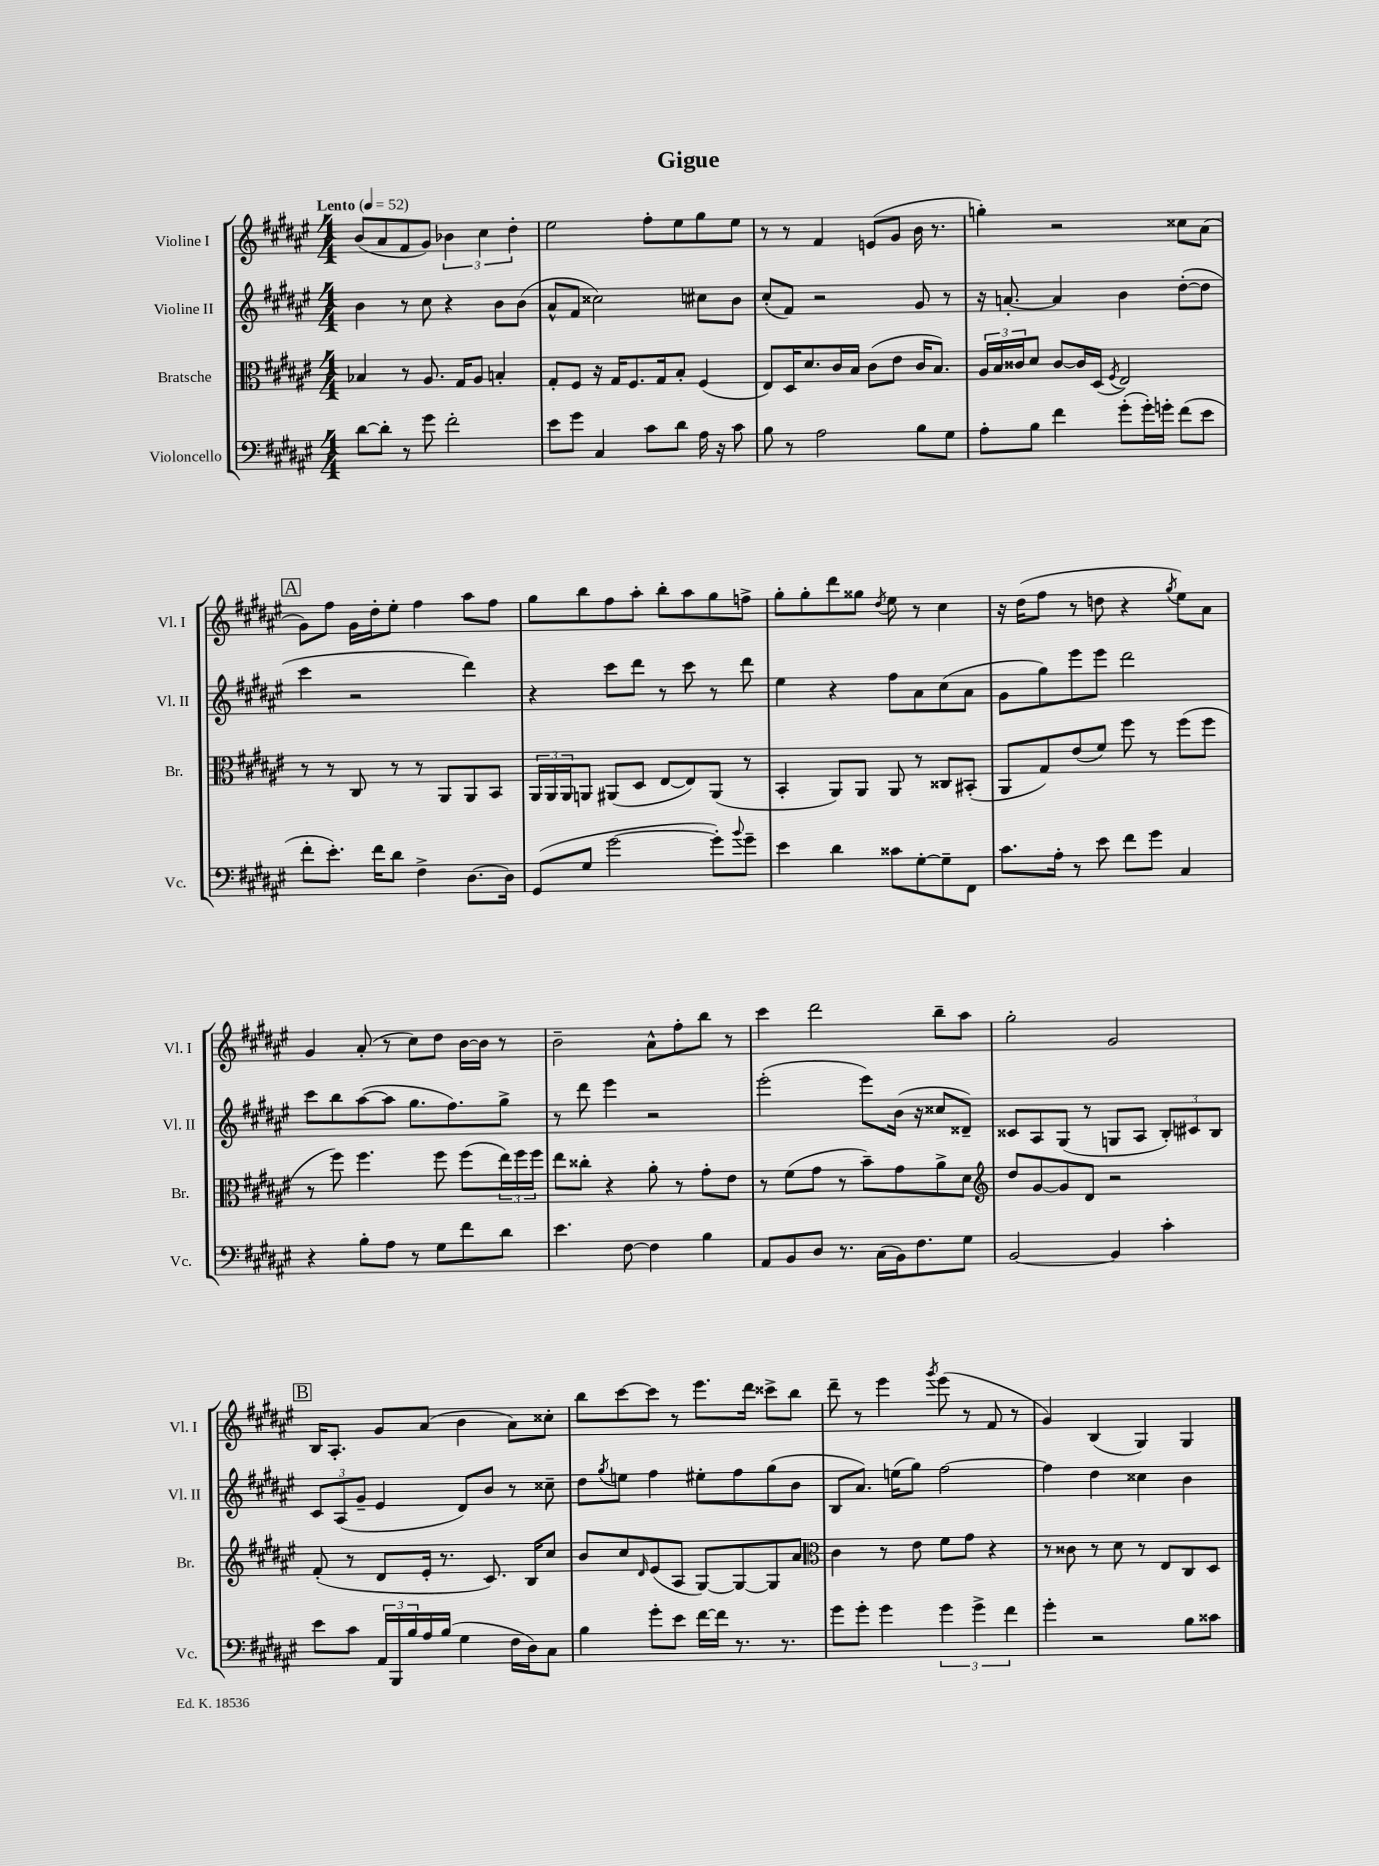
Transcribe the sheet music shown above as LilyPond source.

\header { title = "Gigue" }
<<
\new StaffGroup <<
\new Staff = "s0" \with { instrumentName = "Violine I" shortInstrumentName = "Vl. I" } {
    \clef treble \key fis \major \numericTimeSignature \time 4/4 \tempo "Lento" 4 = 52
    b'8( ais'8 fis'8 gis'8) \tuplet 3/2 { bes'4 cis''4 dis''4-. } |
    eis''2 fis''8-. eis''8 gis''8 eis''8 |
    r8 r8 fis'4 e'8( gis'8 b'16 r8. |
    g''4-.) r2 cisis''8 ais'8( |
    \mark \markup { \box "A" } gis'8) fis''8 gis'16 dis''16-. eis''8-. fis''4 ais''8 fis''8 |
    gis''8 b''8 fis''8 ais''8-. b''8-. ais''8 gis''8 f''8-> |
    gis''8-. gis''8-. dis'''8 gisis''8 \acciaccatura { dis''8 } eis''8 r8 cis''4 |
    r16 dis''16( fis''8 r8 d''8 r4 \acciaccatura { gis''8 } eis''8) ais'8 |
    gis'4 ais'8-.( r8 cis''8) dis''8 b'16~ b'16 r8 |
    b'2-- ais'8-^ fis''8-. b''8 r8 |
    cis'''4 dis'''2 b''8-- ais''8 |
    gis''2-. gis'2 |
    \mark \markup { \box "B" } b16 ais8.-. gis'8 ais'8( b'4 ais'8) cisis''8-. |
    b''8 cis'''8~ cis'''8 r8 eis'''8. dis'''16 cisis'''8-> b''8 |
    dis'''8-- r8 eis'''4 \acciaccatura { gis'''8 } eis'''8( r8 fis'8 r8 |
    gis'4) b4( gis4) gis4 \bar "|." |
}
\new Staff = "s1" \with { instrumentName = "Violine II" shortInstrumentName = "Vl. II" } {
    \clef treble \key fis \major \numericTimeSignature \time 4/4
    b'4 r8 cis''8 r4 b'8 b'8( |
    ais'8-^ fis'8 cisis''2) cis''8 b'8 |
    cis''8-.( fis'8) r2 gis'8 r8 |
    r16 a'8.~-. a'4 b'4 dis''8~-.( dis''8 |
    \mark \markup { \box "A" } cis'''4 r2 dis'''4) |
    r4 cis'''8 dis'''8 r8 cis'''8 r8 dis'''8 |
    eis''4 r4 fis''8 ais'8 cis''8( ais'8 |
    gis'8 gis''8) eis'''8 eis'''8 dis'''2 |
    cis'''8 b''8 ais''8~( ais''8 gis''8. fis''8.) gis''8-> |
    r8 dis'''8 eis'''4 r2 |
    eis'''2-.( eis'''8) b'16( r16 cisis''8 disis'8--) |
    cisis'8 ais8 gis8( r8 g8 ais8 \tuplet 3/2 { b8-.) cis'8 b8 } |
    \mark \markup { \box "B" } \tuplet 3/2 { cis'8 ais8( gis'8-- } eis'4 dis'8) b'8 r8 cisis''8-- |
    dis''8 \acciaccatura { gis''8 } e''8 fis''4 eis''8-. fis''8 gis''8( b'8 |
    b8 ais'8.) e''16( gis''8) fis''2~ |
    fis''4 dis''4 cisis''4 b'4 \bar "|." |
}
\new Staff = "s2" \with { instrumentName = "Bratsche" shortInstrumentName = "Br." } {
    \clef alto \key fis \major \numericTimeSignature \time 4/4
    bes4 r8 ais8. gis16 ais8 b4-. |
    gis8-. fis8 r16 gis16 fis8. gis16 b8-. fis4( |
    eis8) dis16 dis'8. cis'16 b16 cis'8( eis'8 cis'16 b8.) |
    \tuplet 3/2 { ais16 b16 cisis'16 } dis'8 cisis'8~ cisis'16 dis16( \acciaccatura { fis8 } eis2) |
    \mark \markup { \box "A" } r8 r8 cis8 r8 r8 ais,8 ais,8 b,8 |
    \tuplet 3/2 { ais,16 ais,16 ais,16 } a,8 ais,8( dis8 eis8~ eis8) ais,8( r8 |
    b,4-. ais,8) ais,8 ais,8 r8 cisis8 bis,8-.( |
    ais,8 gis8) eis'8( fis'8) fis''8 r8 fis''8( fis''8 |
    r8 fis''8) fis''4. fis''8 fis''8( \tuplet 3/2 { eis''16) fis''16 fis''16 } |
    eis''8 cisis''8-. r4 ais'8-. r8 gis'8-. eis'8 |
    r8 fis'8( gis'8 r8 b'8--) gis'8 ais'8-> dis'8 |
    \clef treble dis''8 gis'8~ gis'8 dis'8 r2 |
    \mark \markup { \box "B" } fis'8-.( r8 dis'8 eis'16-. r8. cis'8.) b16 cis''8 |
    b'8 cis''8 \grace { dis'16 } eis'8( ais8 gis8~) gis8~ gis8 ais'8 |
    \clef alto cis'4 r8 eis'8 fis'8 gis'8 r4 |
    r8 cisis'8 r8 dis'8 r8 eis8 cis8 dis8 \bar "|." |
}
\new Staff = "s3" \with { instrumentName = "Violoncello" shortInstrumentName = "Vc." } {
    \clef bass \key fis \major \numericTimeSignature \time 4/4
    dis'8~ dis'8-. r8 gis'8 fis'2-. |
    eis'8 gis'8 cis4 cis'8 dis'8 ais16 r16 cis'8 |
    b8 r8 ais2 b8 gis8 |
    ais8-. b8 fis'4 gis'8-.( gis'16-.) g'16-. fis'8( eis'8 |
    \mark \markup { \box "A" } fis'8-. eis'8.-.) fis'16 dis'8 fis4-> dis8.~ dis16 |
    gis,8( gis8 gis'2~ gis'8-.) \appoggiatura { b'8 } gis'8-- |
    eis'4 dis'4 cisis'8 gis8~-. gis8-- fis,8 |
    cis'8. ais16-. r8 eis'8 fis'8 gis'8 cis4 |
    r4 b8-. ais8 r8 gis8 fis'8 dis'8 |
    eis'4. fis8~ fis4 b4 |
    ais,8 b,8 dis8 r8. cis16( b,16) fis8. gis8 |
    b,2~ b,4 cis'4-. |
    \mark \markup { \box "B" } eis'8 cis'8 \tuplet 3/2 { ais,16 b,,16 b16 } ais16 b16( gis4 fis16 dis16) cis8 |
    b4 gis'8-. eis'8 fis'16~ fis'16 r8. r8. |
    gis'8 gis'8-. gis'4 \tuplet 3/2 { gis'4 gis'4-> fis'4 } |
    gis'4-. r2 b8 cisis'8 \bar "|." |
}
>>
>>
\layout { \context { \Score \remove "Bar_number_engraver" } }
